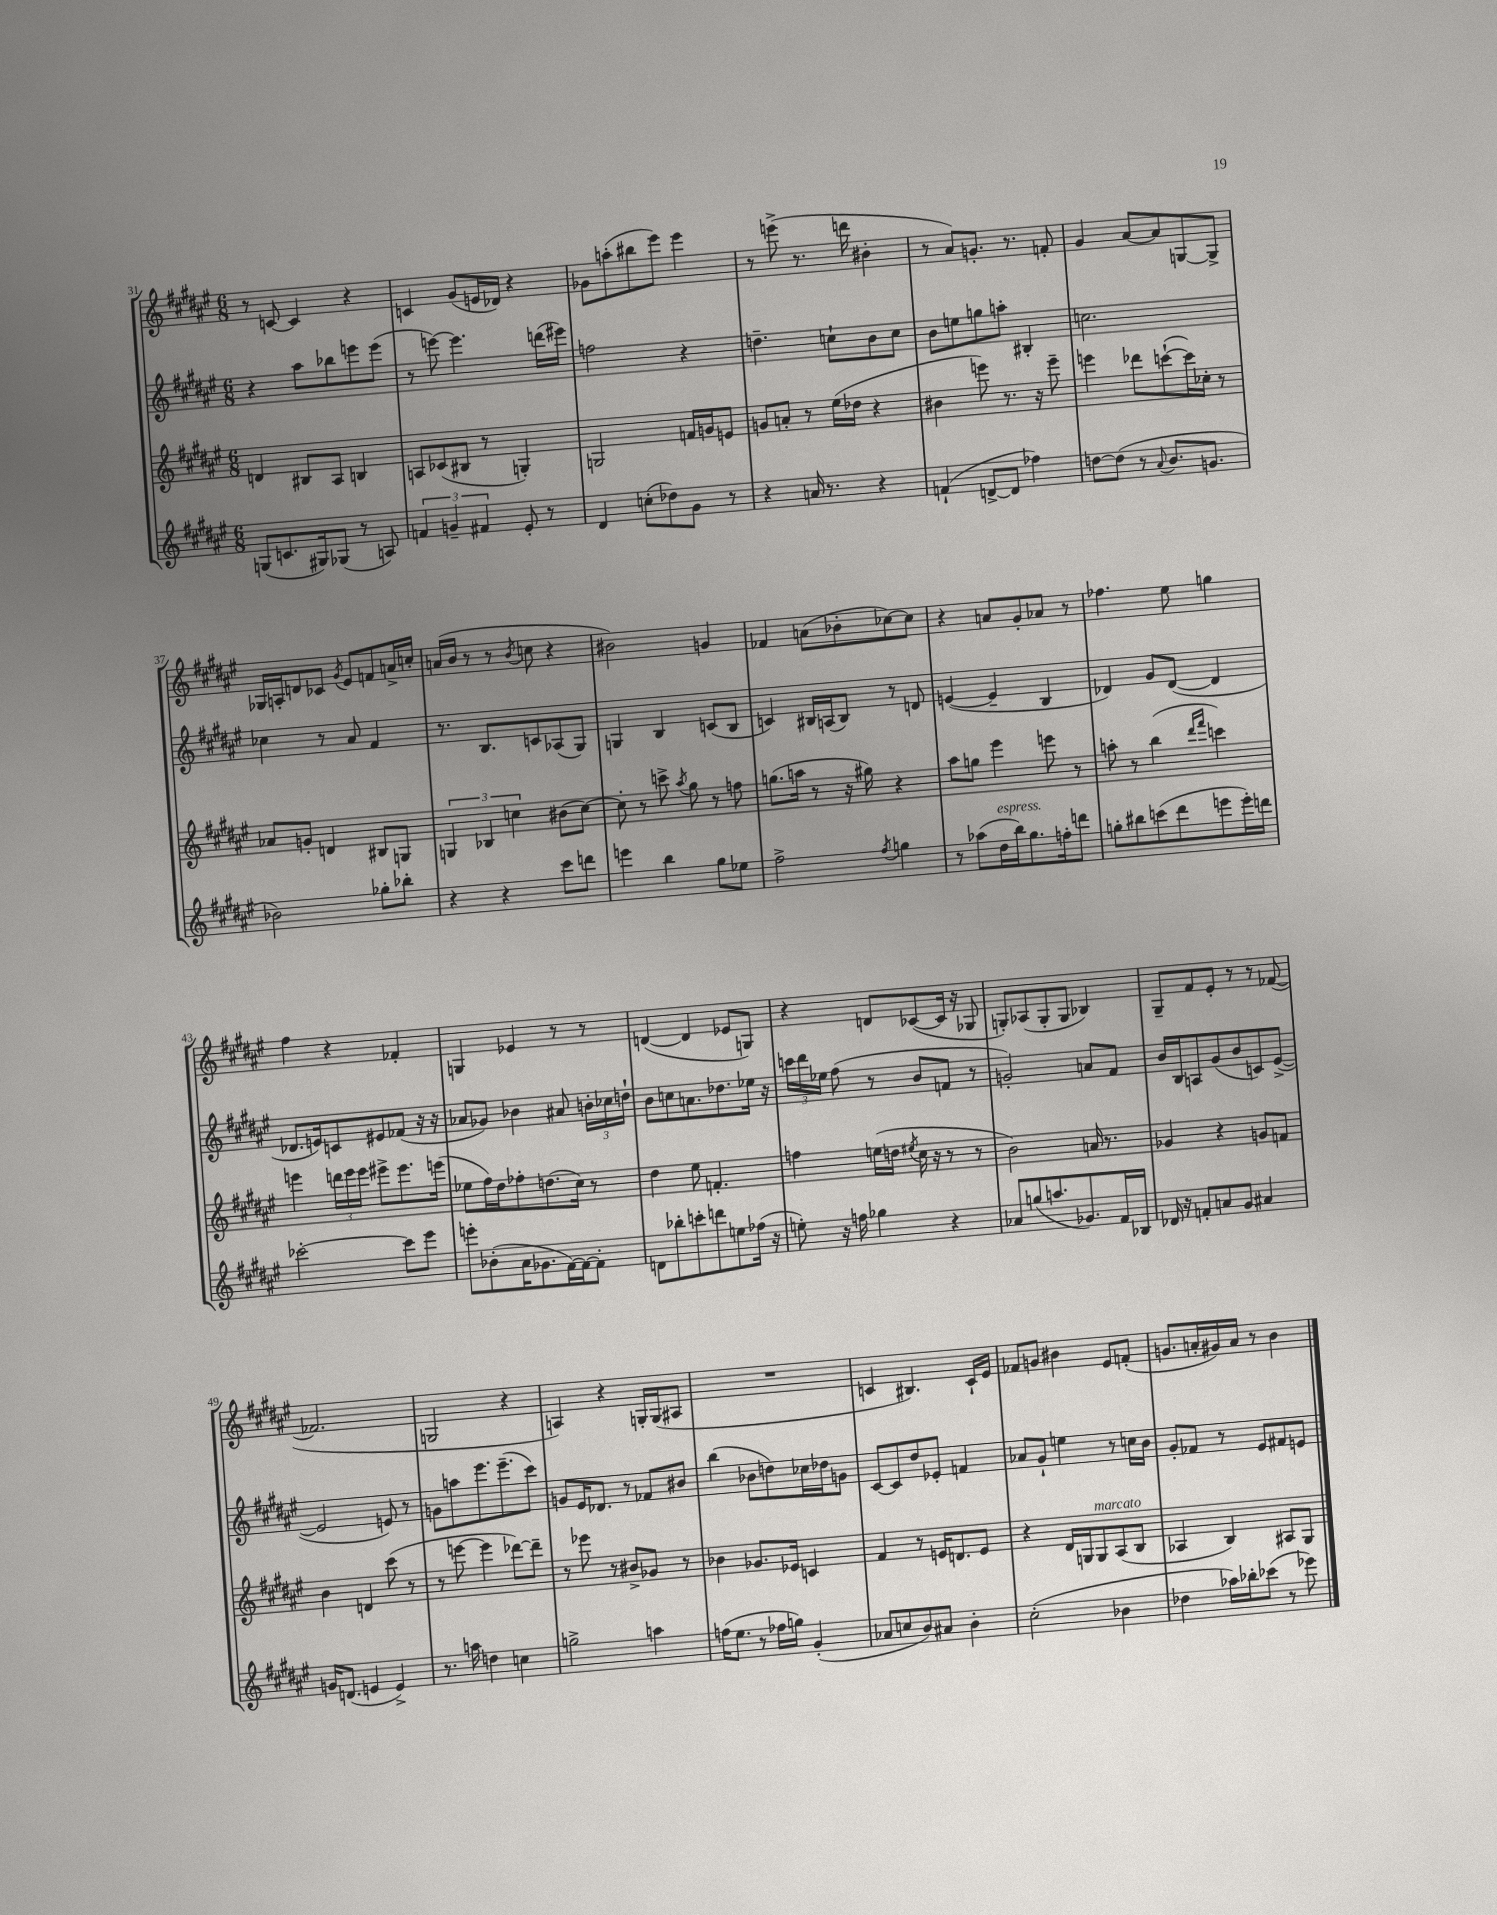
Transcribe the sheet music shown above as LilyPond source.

<<
\new StaffGroup <<
\new Staff = "s0" {
    \clef treble \key fis \major \numericTimeSignature \time 6/8
    \autoBeamOff r8 c'8~ c'4 r4 |
    c'4 gis'8[( e'16 des'16]) r4 |
    ges'8[ a''8-.( bis''8 eis'''8]) eis'''4 |
    r8 e'''8->( r8. d'''16 bis'4-. |
    r8 ais'8[) g'8.]-. r8. f'8-. |
    gis'4 ais'8[~ ais'8 g8~ g8]-> |
    ges16[ a16-. d'8 ces'8] \acciaccatura { gis'8 } eis'8[ f'8 a'16-> c''16]-. |
    a'16[( b'16] r8 r8 \acciaccatura { b'8 } c''8 r4 |
    bis'2) g'4 |
    fes'4 a'8[( bes'8-. ces''8~) ces''8] |
    r4 a'8[ gis'8-. aes'8] r8 |
    fes''4. eis''8 g''4 |
    fis''4 r4 fes'4-. |
    g4 ees'4 r8 r8 |
    d'4~( d'4 ees'8[ g8]) |
    r4 d'8[ ces'8~( ces'16] r16 ges8 |
    g8[-.) aes8( g8-. g8] bes4) |
    gis8[-- fis'8 eis'8]-. r8 r8 fes'8~( |
    fes'2. |
    g2 r4 |
    a4) r4 g16[-. g16( ais8] |
    R2. |
    c'4 bis4.) c'16[-! eis'16] |
    fes'8[ g'8] bis'4 eis'8[ f'8]-.( |
    g'8.[ a'16-. gis'16) a'16] r8 b'4 \bar "|." |
}
\new Staff = "s1" {
    \clef treble \key fis \major \numericTimeSignature \time 6/8
    \autoBeamOff r4 ais''8[ bes''8 e'''8 e'''8]( |
    r8 e'''8~) e'''4. d'''16[( eis'''16]) |
    f''2 r4 |
    d''4.-- c''8[-! b'8 c''8] |
    b'8[ e''8 g''8 a''8]-. bis4-. |
    c''2. |
    ces''4 r8 ais'8 fis'4 |
    r8. b8.[ c'8 aes8( gis8]) |
    g4 b4 c'8[( b8] |
    c'4) bis16[ a16( bis8]) r8 d'8 |
    e'4~( e'4-- b4 |
    des'4) gis'8[ des'8]~( des'4 |
    des'8.[ e'16) c'8 eis'8 fes'8]( r16 r16 |
    aes'8[ ges'8]) bes'4 ais'8 \tuplet 3/2 { b'16[-. ces''16 d''16]-! } |
    b'8[ c''8 a'8. des''8. ees''16] r16 |
    \tuplet 3/2 { c'''16[ dis'''16 ees''16] } fis''8( r8 b'8[ f'8] r8 |
    g'2-.) a'8[ fis'8] |
    b'16[ b16 a8 gis'8( b'8 c'8) eis'8]~->( |
    eis'2 e'8) r8 |
    g'8[ a''8 eis'''8. eis'''8.--( cis'''8]) |
    g'8[ eis'16 des'8.] r8 fes'8[ bis'8] |
    b''4( bes'8[ d''8) ces''16 des''16 g'8] |
    cis'8[~ cis'8 dis''8 ees'8]-. f'4 |
    aes'8[ gis'8]-! e''4 r8 c''16[ b'16] |
    gis'8[-. fes'8] r8 eis'8[ fis'8 e'8] \bar "|." |
}
\new Staff = "s2" {
    \clef treble \key fis \major \numericTimeSignature \time 6/8
    \autoBeamOff d'4 bis8[ ais8] b4 |
    a8[ ces'8( bis8] r8 g4-.) |
    g2 f'16[ g'16 e'8] |
    g'8[ a'8]-. r8 eis''16[( des''16] r4 |
    bis'4 e'''8) r8. r16 e'''8-- |
    e'''4 des'''8[ c'''8~-!( c'''16) ces''16]-. r8 |
    aes'8[ g'8]-. d'4 bis8[ g8] |
    \tuplet 3/2 { g4 bes4 c''4 } bis'8[( c''8]~) |
    c''8-. r8 c'''8-> \acciaccatura { ais''8 } gis''8 r8 f''8 |
    g''8.[( a''16] r8 r16 gis''16) r4 |
    ais''8[ g''8] eis'''4 e'''8 r8 |
    a''8-. r8 b''4( \grace { dis'''16[ fis'''16] } c'''4) |
    e'''4 \tuplet 3/2 { d'''16[ e'''16 e'''16] } eis'''8[-> eis'''8. e'''16]( |
    ees''8[ fis''16) dis''16 fes''8-. d''8.( cis''16]) r8 |
    dis''4 eis''8 f'4.-. |
    f''4 e''16[( d''16] \acciaccatura { eis''8 } cis''16 r16 r8 r8 |
    b'2) a'16 r8. |
    ges'4 r4 g'8[ f'8] |
    b'4 d'4 cis'''8( r8 |
    r8 e'''8~ e'''4 des'''8[~) des'''8]-- |
    r8 ees'''8 r8 bis'8[-> ges'8] r8 |
    bes'4 ges'8.[ ees'16] c'4 |
    fis'4 r8 e'16[ d'8. e'8] |
    r4 dis'16[ g16 g8^\markup { \italic "marcato" } ais8( b8] |
    aes4 b4) ais8[ gis8] \bar "|." |
}
\new Staff = "s3" {
    \clef treble \key fis \major \numericTimeSignature \time 6/8
    \autoBeamOff g8[( c'8. gis16) ges8]( r8 a8) |
    \tuplet 3/2 { f'4 g'4-- fis'4 } eis'8-. r8 |
    dis'4 c''8[-.( des''8) gis'8] r8 |
    r4 a'16 r8. r4 |
    f'4-!( d'8[~-> d'8] fes''4) |
    d''8[~ d''8]( r8 \appoggiatura { ais'8 } b'8.[ g'8.] |
    bes'2) ges''8[-. bes''8]-. |
    r4 r4 cis'''8[ d'''8] |
    e'''4 b''4 gis''8[ ees''8] |
    fis''2-> \acciaccatura { fis''8 } g''4 |
    r8 aes''8[( dis''16^\markup { \italic "espress." } b''16) gis''8. f''16-. d'''8] |
    g''8[-. bis''8 c'''8( dis'''8 e'''8 e'''16-.) d'''16] |
    ces'''2~-. ces'''8[ eis'''8] |
    e'''8[-. bes'8-.( ais'16 ges'8. fis'16~) fis'16~ fis'8]-. |
    d'8[ bes''8-. c'''8-. d'''8 e''8 fes''16]( r16 |
    e''8-.) r16 f''16 ges''4 r4 |
    aes'8[ g''8( a''8. ges'8.) fis'16 bes16] |
    des'16 r16 f'8[-. a'8 gis'8] ais'4 |
    g'16[ d'8.]( e'4 e'4->) |
    r8. a''16 d''4 c''4 |
    g''2-> a''4 |
    f''16[( eis''8.] r8 fes''16[ g''16]) gis'4-.( |
    aes'8[ c''8 b'8) ais'8] b'4-. |
    cis''2-.( bes'4 |
    des''4 aes''16[) bes''16-. ces'''8]( r8 ees'''8) \bar "|." |
}
>>
>>
\layout { \context { \Score currentBarNumber = #31 } }
